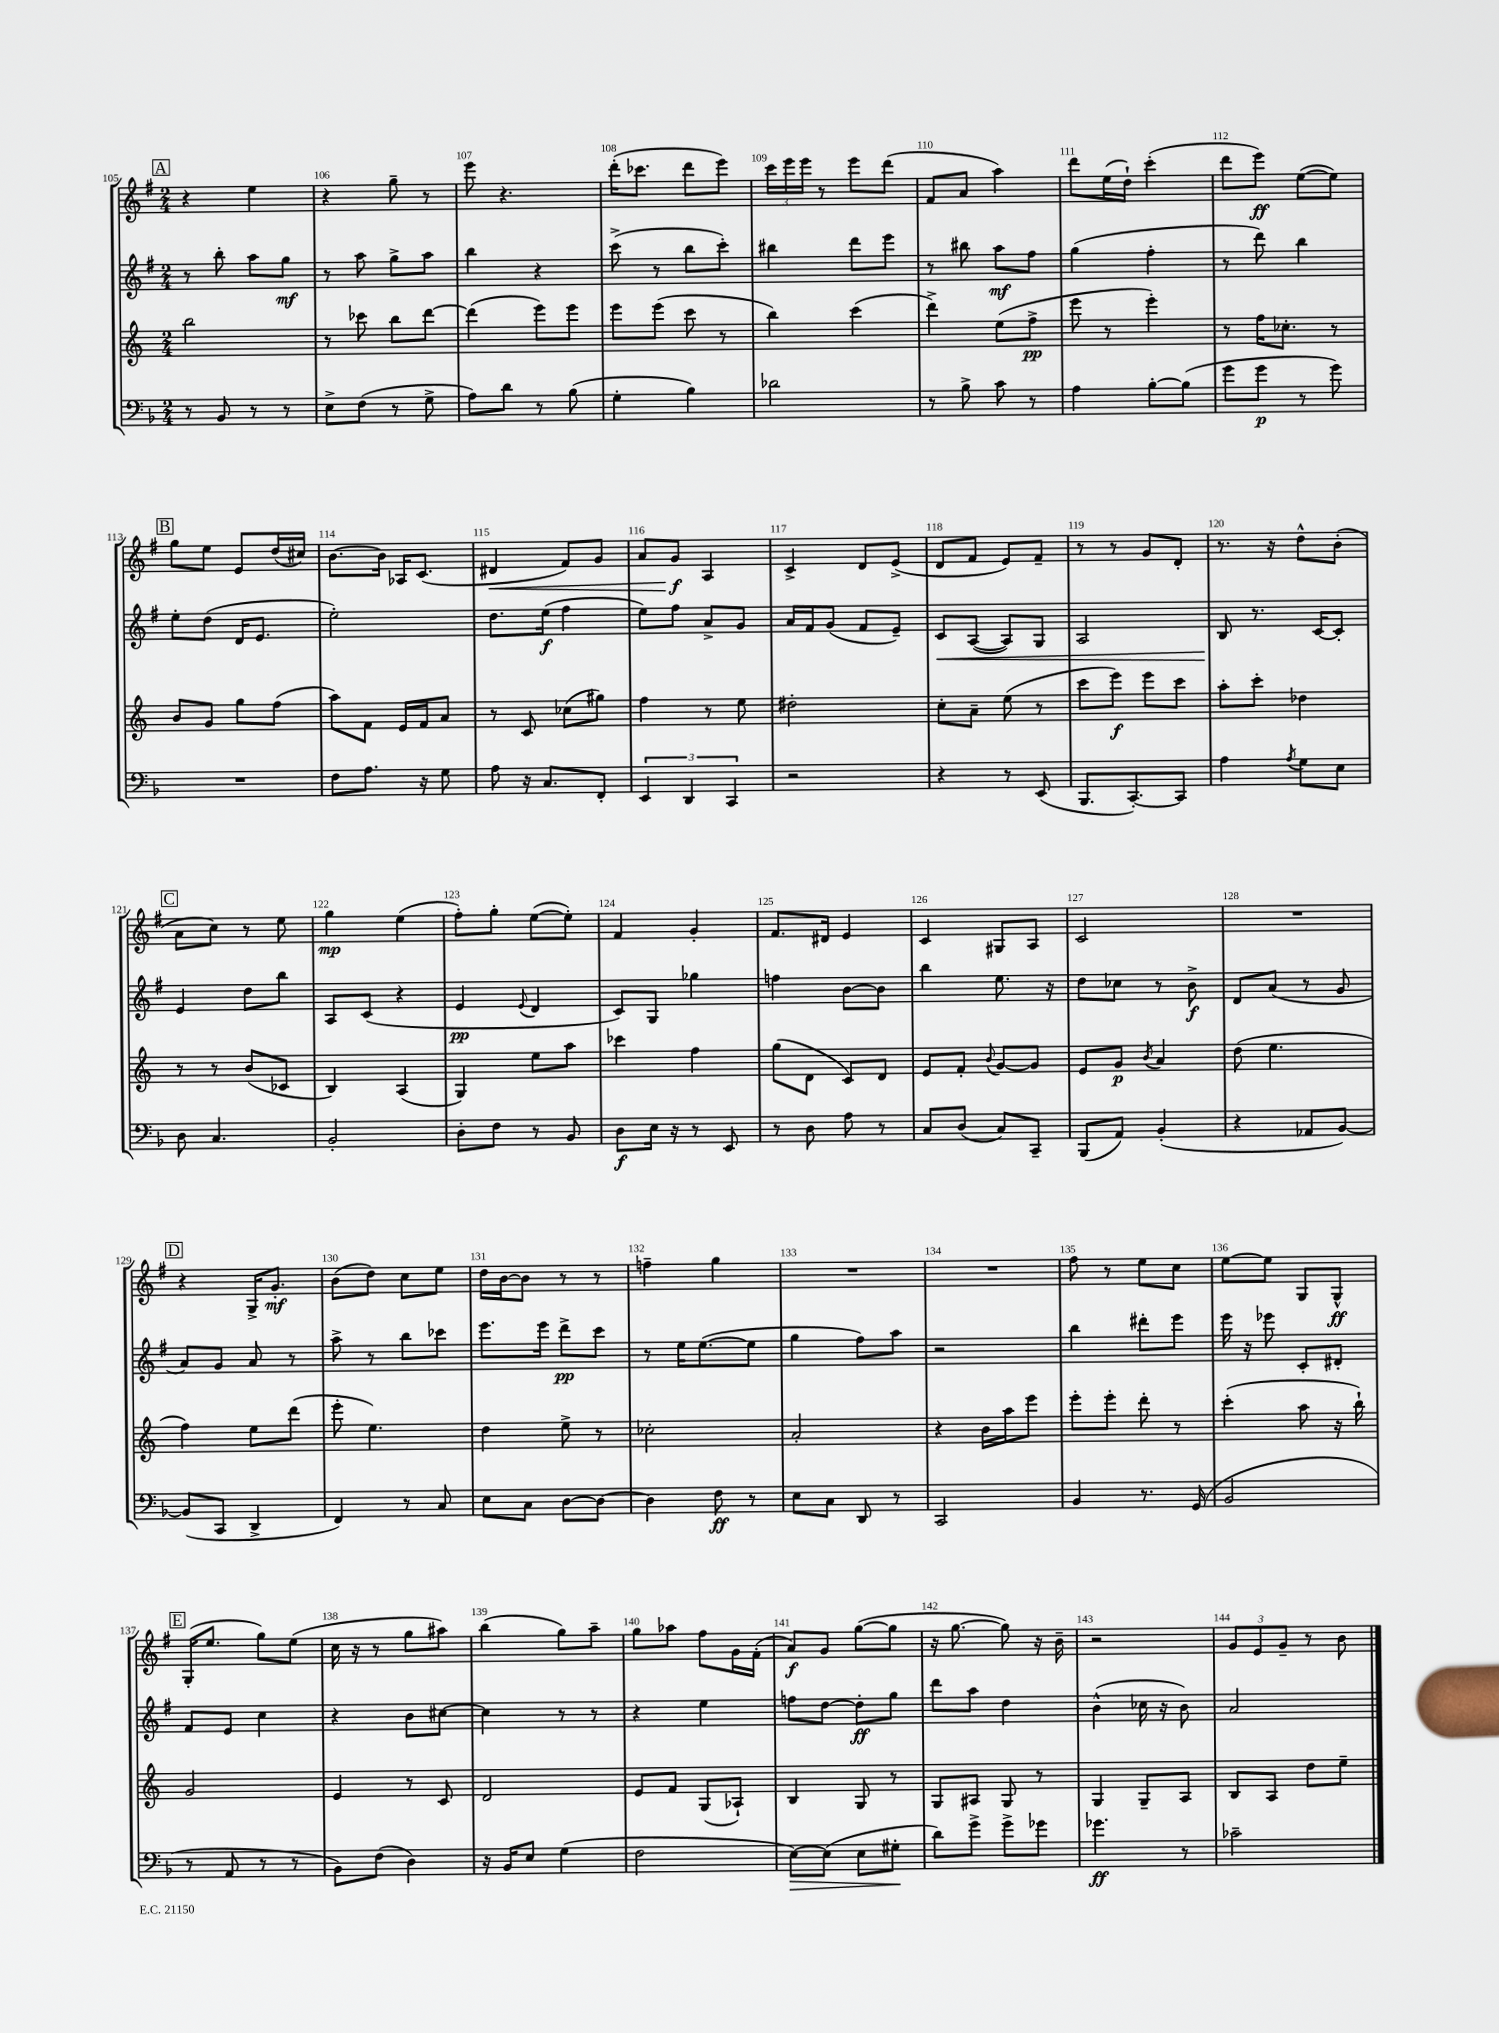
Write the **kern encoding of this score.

**kern	**kern	**kern	**kern
*staff4	*staff3	*staff2	*staff1
*clefF4	*clefG2	*clefG2	*clefG2
*k[b-]	*k[]	*k[f#]	*k[f#]
*M2/4	*M2/4	*M2/4	*M2/4
8r	2bb\	8r	4r
8BB-/	.	8bb'\	.
8r	.	8aa\L	4ee\
8r	.	8gg\J	.
=	=	=	=
8E^\L	8r	8r	4r
(8F\J	8ccc-\	8aa\	.
8r	8bb\L	8gg^\L	8gg~\
8G^\	[8ddd\J	8aa\J	8r
=	=	=	=
8A\L)	(4ddd\]	4bb\	8eee\
8d\J	.	.	4.r
8r	8eee\L)	4r	.
(8B-\	8eee\J	.	.
=	=	=	=
4G'\	8eee\L	(8ccc^\	(16ddd'\LK
.	.	.	8.ccc-\J
.	(8eee\J	8r	.
4B-\)	8ccc\	8bb\L	8ddd\L
.	8r	8ccc'\J)	8eee\J)
=	=	=	=
2d-\	4bb\)	4bb#\	24ccc\LL
.	.	.	24eee\
.	.	.	24eee\JJ
.	.	.	8r
.	(4ccc\	8ddd\L	8eee\L
.	.	8eee\J	(8ddd\J
=	=	=	=
8r	4ddd^\)	8r	8f#/L
8B-^\	.	8bb#\	8a/J
8c\	(8ee\L	8aa\L	4aa\)
8r	8ff^\J	8ff#\J	.
=	=	=	=
4A\	8eee\	(4gg\	8ddd\L
.	8r	.	(16ee\L
.	.	.	16dd`\JJ)
[8B-'\L	4eee'\)	4ff#'\	(4ccc'\
(8B-\]J	.	.	.
=	=	=	=
8g\L	8r	8r	8ddd\L
8g\J	16ff\LK	8ddd\)	8eee\J)
.	8.cc-'\J	.	.
8r	.	4bb\	([8ee\L
8g\)	8r	.	8ee\]J)
=	=	=	=
2r	8b/L	8ee'\L	8gg\L
.	8g/J	(8dd\J	8ee\J
.	8gg\L	16d/LK	8e/L
.	.	8.e/J	.
.	(8ff\J	.	(16dd/L
.	.	.	16cc#/JJ)
=	=	=	=
8F\L	8aa\L)	2ee'\)	[8.b\L
8.A\J	8f\J	.	.
.	.	.	16b\]Jk
.	16e/LL	.	16A-/LK
16r	16f/J	.	(8.c/J
8G\	8a/J	.	.
=	=	=	=
8A\	8r	8.dd\L	4d#/
16r	8c/	.	.
8.C/L	.	(16ee\Jk	.
.	(8cc-\L	4ff#\	8f#/L)
8FF'/J	8gg#\J)	.	8g/J
=	=	=	=
6EE/	4ff\	8ee\L)	8a/L
.	.	8ff#\J	8g/J
6DD/	.	.	.
.	8r	8a^/L	4A/
6CC/	.	.	.
.	8ee\	8g/J	.
=	=	=	=
2r	2dd#'\	16a/LL	4c^/
.	.	16f#/J	.
.	.	(8g/J	.
.	.	8f#/L	8d/L
.	.	8e~/J)	(8e^/J
=	=	=	=
4r	8cc'\L	8c/L	8d/L
.	8a~\J	([8A/J	8f#/J
8r	(8ee\	8A/]L)	8e/L)
(8EE/	8r	8G/J	8f#~/J
=	=	=	=
8.BBB-/L	8ccc\L	2A/	8r
.	8eee\J)	.	8r
[8.CC'/)	.	.	.
.	8eee\L	.	8g/L
8CC/]J	8ccc\J	.	8d'/J
=	=	=	=
4A\	8aa'\L	8B/	8.r
.	8ccc'\J	8.r	.
.	.	.	16r
8qA/	.	.	.
8G\L	4dd-\	.	8dd^^\L
.	.	[16c/LK	.
8E\J	.	8c'/]J	(8b'\J
=	=	=	=
8D\	8r	4e/	8a\L
4.C/	8r	.	8cc\J)
.	(8b/L	8dd\L	8r
.	8c-/J	8bb\J	8ee\
=	=	=	=
2BB-'/	4B/)	8A/L	4gg\
.	.	(8c/J	.
.	(4A/	4r	(4ee\
=	=	=	=
8D'\L	4G/)	4e/	8ff#'\L)
8F\J	.	.	8gg'\J
.	.	8qqe/	.
8r	8ee\L	4d/	([8ee\L
8BB-/	8aa\J	.	8ee'\]J)
=	=	=	=
8D\L	4ccc-\	8c/L)	4f#/
16E\Jk	.	8G/J	.
16r	.	.	.
8r	4ff\	4gg-\	4g'/
8EE/	.	.	.
=	=	=	=
8r	(8gg\L	4ff\	8.f#/L
8D\	8d\J	.	.
.	.	.	16d#/Jk
8A\	8c/L)	[8b\L	4e/
8r	8d/J	8b\]J	.
=	=	=	=
8C/L	8e/L	4bb\	4c/
(8D/J	8f'/J	.	.
.	8qqb/	.	.
8C/L)	[8g/L	8.ee\	8G#/L
8CC~/J	8g/]J	.	8A/J
.	.	16r	.
=	=	=	=
(8BBB-/L	8e/L	8dd\L	2c/
8AA/J)	8g/J	8cc-\J	.
.	8qb/	.	.
(4BB-'/	4a/	8r	.
.	.	8b^\	.
=	=	=	=
4r	(8dd\	8d/L	2r
.	4.ee\	(8a/J	.
8AA-/L	.	8r	.
[8BB-/J)	.	8g/	.
=	=	=	=
(8BB-/]L	4ff\)	8a/L)	4r
8CC/J	.	8g/J	.
4DD^/	8ee\L	8a/	16G^/LK
.	.	.	8.g'/J
.	(8ddd\J	8r	.
=	=	=	=
4FF/)	8eee'\	8aa^\	(8b\L
.	4.ee\)	8r	8dd\J)
8r	.	8bb\L	8cc\L
8C/	.	8ccc-\J	8ee\J
=	=	=	=
8E\L	4dd\	8.eee\L	16dd\LL
.	.	.	[16b\J
8C\J	.	.	8b\]J
.	.	16eee\Jk	.
[8D\L	8ee^\	8ddd^\L	8r
8D\_J	8r	8ccc\J	8r
=	=	=	=
4D\]	2cc-'\	8r	4ff~\
.	.	16ee\LK	.
.	.	([8.ee\	.
8F\	.	.	4gg\
8r	.	8ee\]J	.
=	=	=	=
8E\L	2a'/	4gg\	2r
8C\J	.	.	.
8DD/	.	8ff#\L)	.
8r	.	8aa\J	.
=	=	=	=
2CC/	4r	2r	2r
.	16b\LL	.	.
.	16aa\J	.	.
.	8eee\J	.	.
=	=	=	=
4BB-/	8eee'\L	4bb\	8ff#\
.	8eee'\J	.	8r
8.r	8ddd'\	8ddd#'\L	8ee\L
.	8r	8eee\J	8cc\J
(16GG/	.	.	.
=	=	=	=
2BB-/	(4ccc'\	16eee\	[8ee\L
.	.	16r	.
.	.	8eee-\	8ee\]J
.	8aa\	8c'/L	8G/L
.	16r	8d#'/J	8G^^/J
.	16bb`\)	.	.
=	=	=	=
8r	2g/	8f#/L	(16G'/LK
.	.	.	8.ee/J
8AA/	.	8e/J	.
8r	.	4cc\	8gg\L)
8r	.	.	(8ee\J
=	=	=	=
8BB-\L)	4e/	4r	16cc\
.	.	.	16r
(8F\J	.	.	8r
4D\)	8r	8b\L	8gg\L
.	8c/	[8cc#\J	8aa#\J)
=	=	=	=
16r	2d/	4cc#\]	(4bb\
16BB-/LK	.	.	.
8E/J	.	.	.
(4G\	.	8r	8gg\L)
.	.	8r	8aa~\J
=	=	=	=
2F\	8e/L	4r	8gg\L
.	8f/J	.	8aa-\J
.	(8G/L	4ee\	8ff#\L
.	8A-`/J)	.	16g\L
.	.	.	(16f#'\JJ
=	=	=	=
[8E\L)	4B/	8ff\L	8a/L)
(8E\]J	.	[8dd\J	8g/J
8E\L	8G/	8dd'\]L	([8gg\L
8G#'\J	8r	8gg\J	8gg\]J
=	=	=	=
8d\L)	8G/L	8ddd\L	16r
.	.	.	[8.gg\
8g^\J	8A#/J	8aa\J	.
8g^\L	8G/	4dd\	8gg\])
8g-\J	8r	.	16r
.	.	.	16b~\
=	=	=	=
4.g-\	4G/	(4b^^\	2r
.	8G~/L	16cc-\	.
.	.	16r	.
8r	8A/J	8b\)	.
=	=	=	=
2c-~\	8B/L	2a/	12g/L
.	.	.	12e/
.	8A/J	.	.
.	.	.	12g~/J
.	8dd\L	.	8r
.	8ee~\J	.	8b\
==	==	==	==
*-	*-	*-	*-
